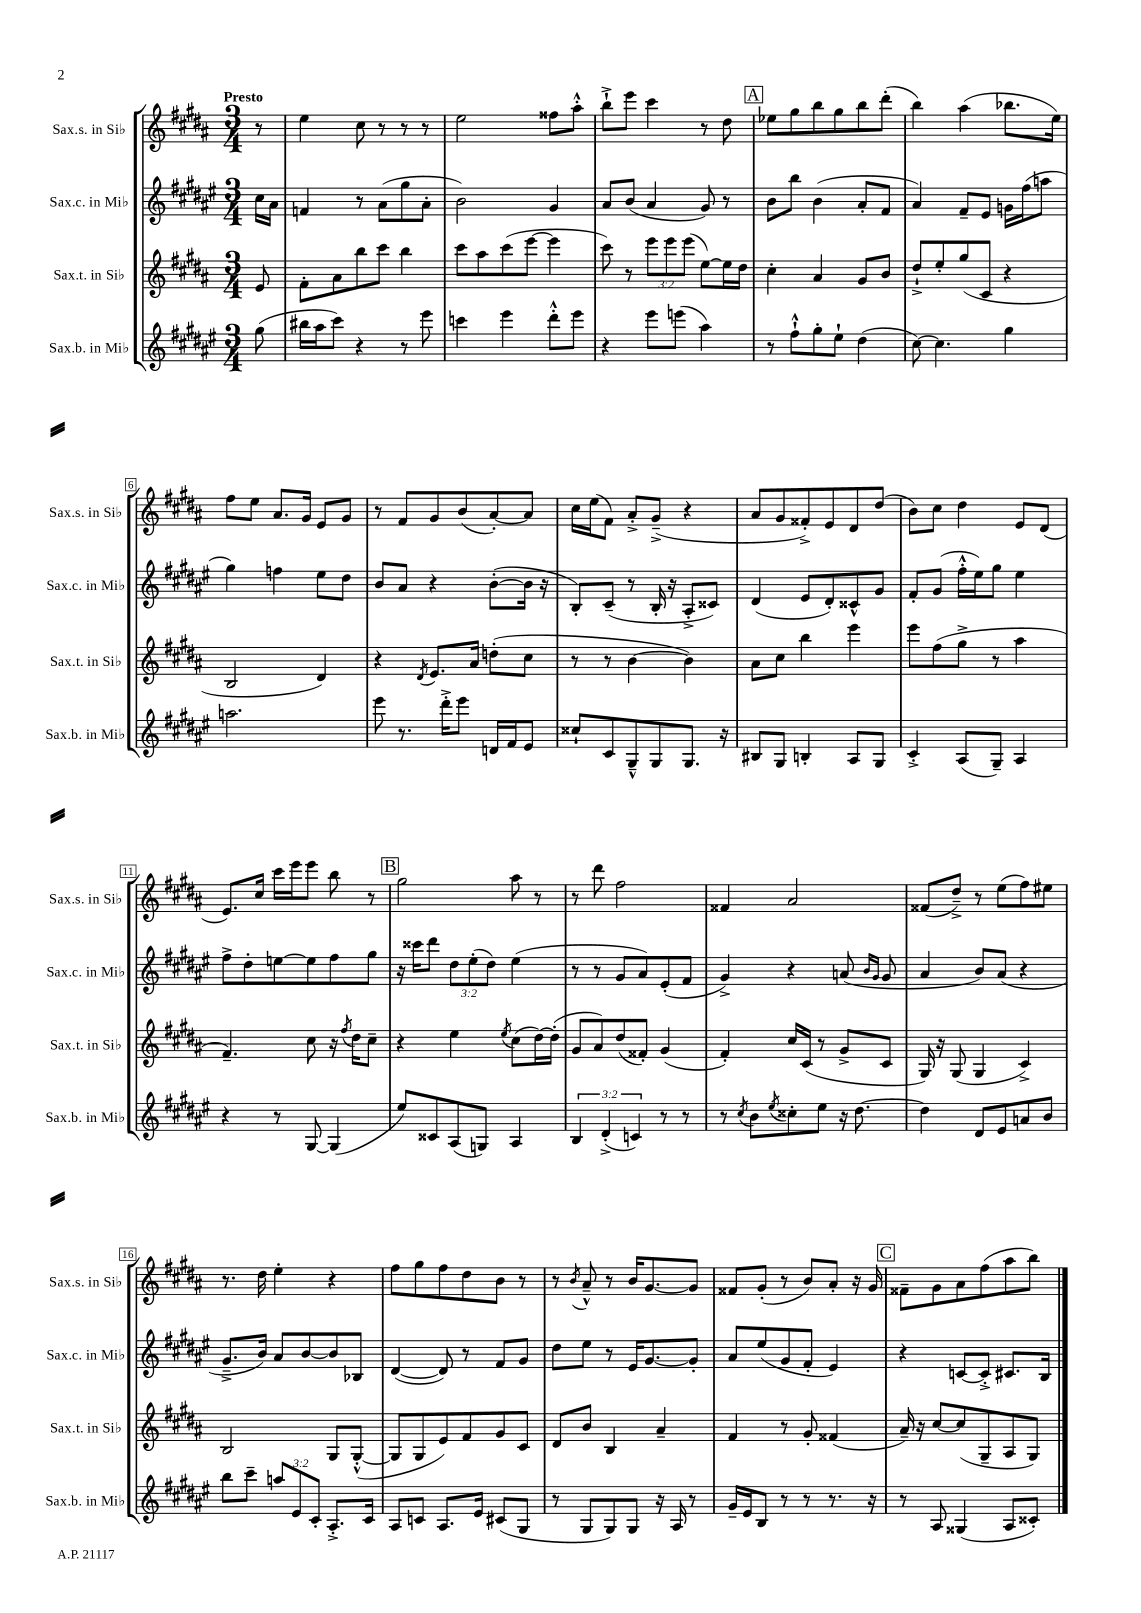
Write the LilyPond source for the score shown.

<<
\new StaffGroup <<
\new Staff = "s0" \with { instrumentName = "Sax.s. in Sib" shortInstrumentName = "Sax.s. in Sib" } {
    \clef treble \key b \major \numericTimeSignature \time 3/4 \partial 8 \tempo "Presto"
    r8 |
    e''4 cis''8 r8 r8 r8 |
    e''2 fisis''8 ais''8-.-^ |
    b''8-!-> e'''8 cis'''4 r8 dis''8 |
    \mark \markup { \box "A" } ees''8 gis''8 b''8 gis''8 b''8 dis'''8-.( |
    b''4) ais''4( bes''8. e''16) |
    fis''8 e''8 ais'8. gis'16 e'8 gis'8 |
    r8 fis'8 gis'8 b'8( ais'8~-.) ais'8 |
    cis''16 e''16( fis'8) ais'8-.-> gis'8--->( r4 |
    ais'8 gis'8 fisis'8-.->) e'8 dis'8 dis''8( |
    b'8) cis''8 dis''4 e'8 dis'8( |
    e'8.) cis''16 cis'''16 e'''16 e'''8 b''8 r8 |
    \mark \markup { \box "B" } gis''2 ais''8 r8 |
    r8 dis'''8 fis''2 |
    fisis'4 ais'2 |
    fisis'8( dis''8--->) r8 e''8( fis''8) eis''8 |
    r8. dis''16 e''4-. r4 |
    fis''8 gis''8 fis''8 dis''8 b'8 r8 |
    r8 \acciaccatura { b'8 } ais'8---^ r8 b'16 gis'8.~ gis'8 |
    fisis'8 gis'8-.( r8 b'8) ais'8-. r16 gis'16 |
    \mark \markup { \box "C" } fisis'8-- gis'8 ais'8 fis''8( ais''8 b''8) \bar "|." |
}
\new Staff = "s1" \with { instrumentName = "Sax.c. in Mib" shortInstrumentName = "Sax.c. in Mib" } {
    \clef treble \key fis \major \numericTimeSignature \time 3/4 \override Staff.TupletNumber.text = #tuplet-number::calc-fraction-text \partial 8
    cis''16 ais'16 |
    f'4 r8 ais'8( gis''8 ais'8-. |
    b'2) gis'4 |
    ais'8 b'8( ais'4 gis'8) r8 |
    \mark \markup { \box "A" } b'8 b''8 b'4( ais'8-. fis'8 |
    ais'4) fis'8-- eis'8 g'16 fis''16( a''8 |
    gis''4) f''4 eis''8 dis''8 |
    b'8 ais'8 r4 b'8~-.( b'16 r16 |
    b8-.) cis'8--( r8 b16-. r16 ais8-.-> cisis'8) |
    dis'4( eis'8 dis'8-.) cisis'8-^ gis'8 |
    fis'8-. gis'8( fis''16-.-^ eis''16) gis''8 eis''4 |
    fis''8-> dis''8-. e''8~ e''8 fis''8 gis''8 |
    \mark \markup { \box "B" } r16 cisis'''16 dis'''8 \tuplet 3/2 { dis''8 eis''8-.( dis''8) } eis''4( |
    r8 r8 gis'8 ais'8) eis'8-.( fis'8 |
    gis'4->) r4 a'8( \grace { b'16 gis'16 } gis'8 |
    ais'4 b'8) ais'8( r4 |
    gis'8.---> b'16) ais'8 b'8~ b'8 bes8 |
    dis'4~( dis'8) r8 fis'8 gis'8 |
    dis''8 eis''8 r8 eis'16 gis'8.~ gis'8-. |
    ais'8 eis''8( gis'8 fis'8-. eis'4) |
    \mark \markup { \box "C" } r4 c'8~ c'8-.-> cis'8. b16 \bar "|." |
}
\new Staff = "s2" \with { instrumentName = "Sax.t. in Sib" shortInstrumentName = "Sax.t. in Sib" } {
    \clef treble \key b \major \numericTimeSignature \time 3/4 \override Staff.TupletNumber.text = #tuplet-number::calc-fraction-text \partial 8
    e'8 |
    fis'8-. ais'8 b''8 cis'''8 b''4 |
    cis'''8 ais''8 cis'''8( e'''8~ e'''4 |
    cis'''8) r8 \tuplet 3/2 { e'''8 e'''8 e'''8( } e''8~) e''16 dis''16 |
    \mark \markup { \box "A" } cis''4-. ais'4 gis'8 b'8 |
    dis''8-!-> e''8-. gis''8( cis'8 r4 |
    b2 dis'4) |
    r4 \acciaccatura { dis'8 } e'8. ais'16 d''8-.( cis''8 |
    r8 r8 b'4~ b'4) |
    ais'8 cis''8 b''4 e'''4 |
    e'''8 fis''8( gis''8-> r8 ais''4 |
    fis'4.--) cis''8 r16 \acciaccatura { fis''8 } dis''16 cis''8-- |
    \mark \markup { \box "B" } r4 e''4 \acciaccatura { e''8 } cis''8( dis''16~) dis''16-.( |
    gis'8 ais'8) dis''8( fisis'8-.) gis'4( |
    fis'4-.) cis''16 cis'16( r8 gis'8-> cis'8 |
    gis16) r16 gis8( gis4 cis'4->) |
    b2 gis8 gis8~-.-^( |
    gis8 gis8 e'8) fis'8 gis'8 cis'8 |
    dis'8 b'8 b4 ais'4-- |
    fis'4 r8 gis'8-. fisis'4( |
    \mark \markup { \box "C" } ais'16--) r16 cis''8~ cis''8( gis8-- ais8 gis8) \bar "|." |
}
\new Staff = "s3" \with { instrumentName = "Sax.b. in Mib" shortInstrumentName = "Sax.b. in Mib" } {
    \clef treble \key fis \major \numericTimeSignature \time 3/4 \override Staff.TupletNumber.text = #tuplet-number::calc-fraction-text \partial 8
    gis''8( |
    bis''16 ais''16 cis'''8) r4 r8 eis'''8 |
    c'''4 eis'''4 dis'''8-.-^ eis'''8 |
    r4 eis'''8 e'''8( ais''4) |
    \mark \markup { \box "A" } r8 fis''8-!-^ gis''8-. eis''8-! dis''4( |
    cis''8~) cis''4. gis''4 |
    a''2. |
    eis'''8 r8. dis'''16-.-> eis'''8 d'16 fis'16 eis'8 |
    cisis''8-! cis'8 gis8---^ gis8 gis8. r16 |
    bis8 gis8 b4-. ais8 gis8 |
    cis'4-.-> ais8( gis8--) ais4 |
    r4 r8 gis8~ gis4( |
    \mark \markup { \box "B" } eis''8) cisis'8 ais8( g8) ais4 |
    \tuplet 3/2 { b4 dis'4-.->( c'4) } r8 r8 |
    r8 \acciaccatura { cis''8 } b'8 \acciaccatura { eis''8 } cisis''8-. eis''8 r16 dis''8.~ |
    dis''4 dis'8 eis'8 a'8 b'8 |
    b''8 cis'''8-- \tuplet 3/2 { a''8 eis'8 cis'8-. } ais8.-.-> cis'16 |
    ais8 c'8 ais8. eis'16 cis'8( gis8 |
    r8 gis8 gis8) gis8 r16 ais16 r8 |
    gis'16-- eis'16 b8 r8 r8 r8. r16 |
    \mark \markup { \box "C" } r8 ais8 gisis4( ais8 cisis'8-.) \bar "|." |
}
>>
>>
\layout { \context { \Score \override BarNumber.stencil = #(make-stencil-boxer 0.1 0.3 ly:text-interface::print) } }
